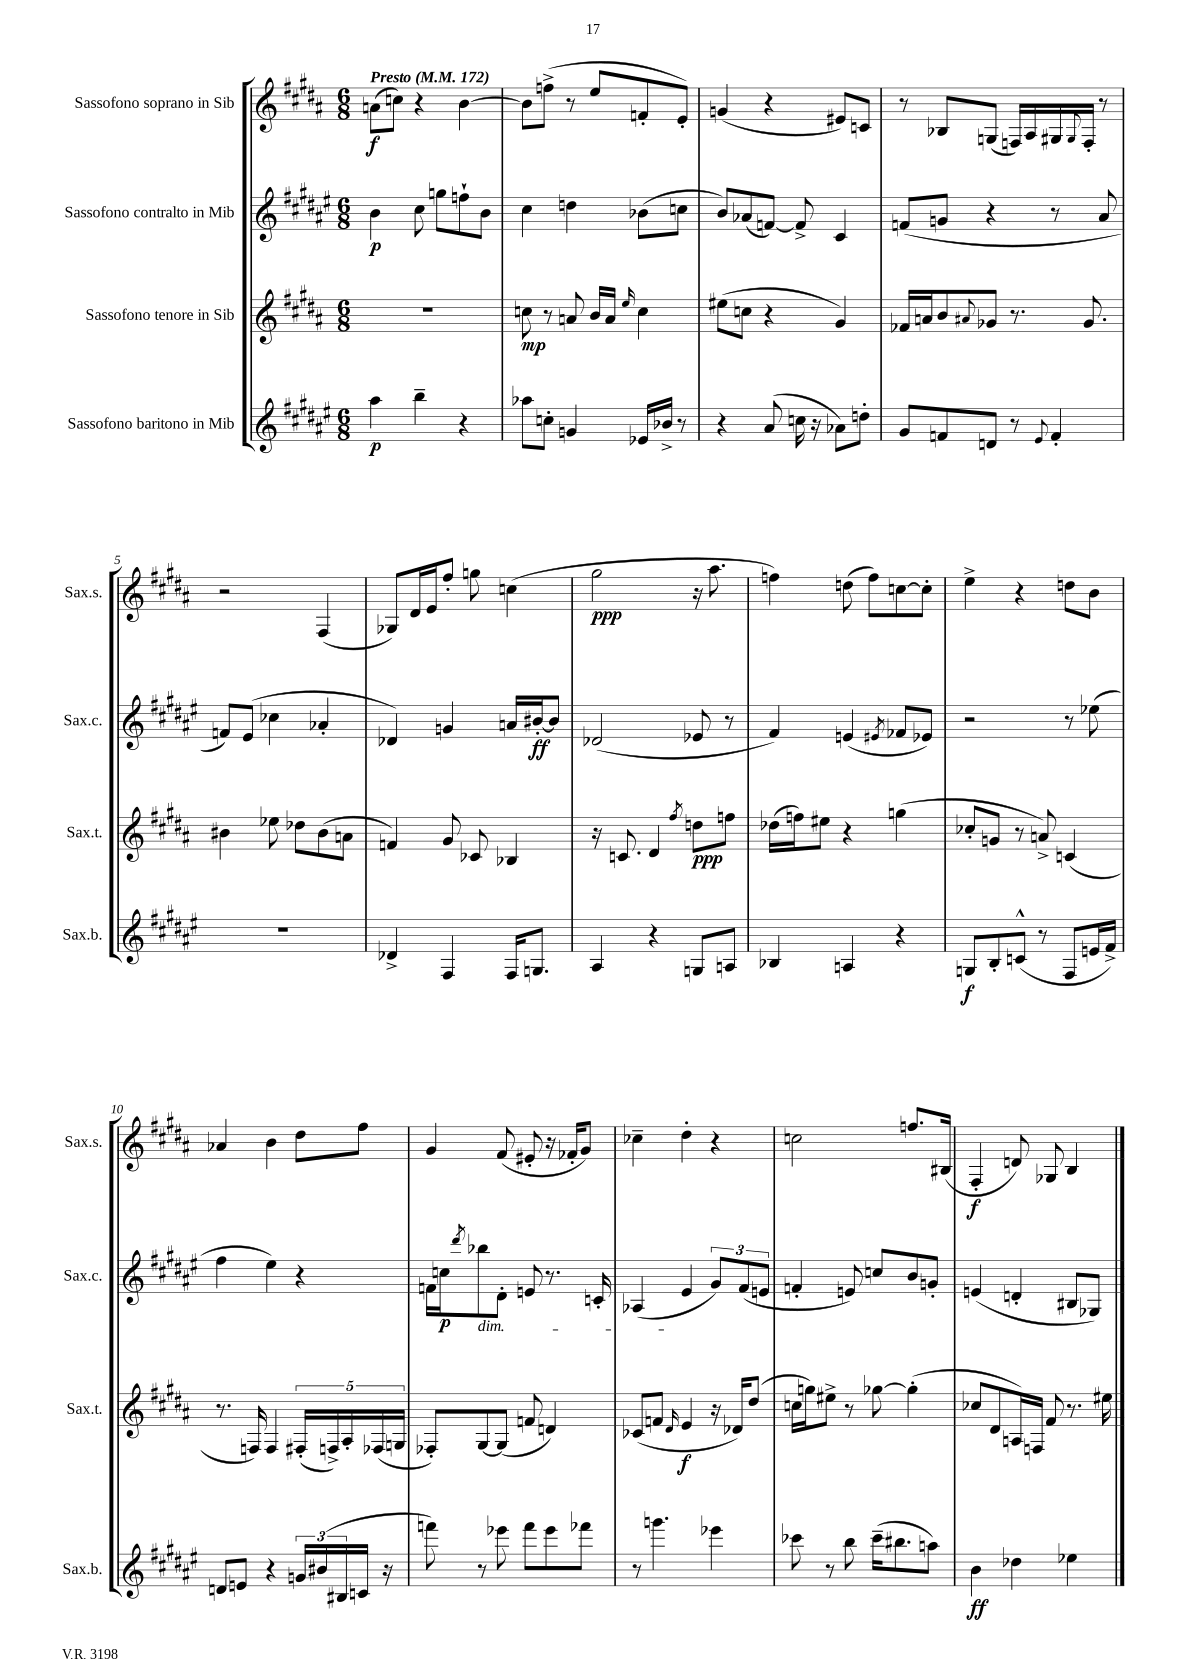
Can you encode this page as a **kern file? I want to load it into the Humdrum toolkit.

**kern	**dynam	**kern	**dynam	**kern	**dynam	**kern	**dynam
*part4	*part4	*part3	*part3	*part2	*part2	*part1	*part1
*staff4	*staff4	*staff3	*staff3	*staff2	*staff2	*staff1	*staff1
*I"Sassofono baritono in Mib	*	*I"Sassofono tenore in Sib	*	*I"Sassofono contralto in Mib	*	*I"Sassofono soprano in Sib	*
*I'Sax.b.	*	*I'Sax.t.	*	*I'Sax.c.	*	*I'Sax.s.	*
*clefG2	*	*clefG2	*	*clefG2	*	*clefG2	*
*k[f#c#g#d#a#e#]	*	*k[f#c#g#d#a#]	*	*k[f#c#g#d#a#e#]	*	*k[f#c#g#d#a#]	*
*M6/8	*	*M6/8	*	*M6/8	*	*M6/8	*
*MM172	*	*MM172	*	*MM172	*	*MM172	*
=1	=1	=1	=1	=1	=1	=1	=1
!	!	!	!	!	!	!LO:TX:a:B:t=Presto	!
4aa#\	p	2.r	.	4b\	p	(8an\L	f
.	.	.	.	.	.	8ccn\J)	.
4bb~\	.	.	.	8cc#\	.	4r	.
.	.	.	.	8ggn\L	.	.	.
4r	.	.	.	8ffn`\	.	[4b\	.
.	.	.	.	8b\J	.	.	.
=2	=2	=2	=2	=2	=2	=2	=2
8aa-X\L	.	8ccn\	mp	4cc#\	.	8b\L]	.
8ccn'\J	.	8r	.	.	.	(8ffn^\J	.
4gn/	.	8an/	.	4ddn\	.	8r	.
.	.	16b/LL	.	.	.	8ee/L	.
.	.	16a/JJ	.	.	.	.	.
.	.	16qqee/	.	.	.	.	.
16e-X/LL	.	4cc\	.	(8b-X\L	.	8fn'/	.
16b-X^/JJ	.	.	.	.	.	.	.
8r	.	.	.	8ccn\J	.	8e'/J)	.
=3	=3	=3	=3	=3	=3	=3	=3
4r	.	(8ee#X\L	.	8b/L)	.	(4gn/	.
.	.	8ccn\J	.	(8a-X/	.	.	.
(8a#/	.	4r	.	[8fn/J)	.	4r	.
16ccn\	.	.	.	8f^/]	.	.	.
16r	.	.	.	.	.	.	.
8a-X\L)	.	4g#/)	.	4c#/	.	8e#X/L)	.
8ddn'\J	.	.	.	.	.	8cn/J	.
=4	=4	=4	=4	=4	=4	=4	=4
8g#/L	.	16f-X/LL	.	(8fn/L	.	8r	.
.	.	16an/J	.	.	.	.	.
8fn/	.	8b/	.	8gn/J	.	8B-X/L	.
.	.	8qqa#X/	.	.	.	.	.
8dn/J	.	8g-X/J	.	4r	.	(8Gn/J	.
8r	.	8.r	.	.	.	16Fn/LL)	.
.	.	.	.	.	.	16A#/	.
8qqe#/	.	.	.	.	.	.	.
4f'/	.	.	.	8r	.	16G#X/	.
.	.	.	.	.	.	8qqG#/	.
.	.	8.g-/	.	.	.	16F'/JJ	.
.	.	.	.	8a#/	.	8r	.
!!LO:LB:g=z
=5	=5	=5	=5	=5	=5	=5	=5
2.r	.	4b#X\	.	8fn/L)	.	2r	.
.	.	.	.	(8e#/J	.	.	.
.	.	8ee-X\	.	4cc-X\	.	.	.
.	.	8dd-X\L	.	.	.	.	.
.	.	(8b#\	.	4a-X'/	.	(4F#/	.
.	.	8an\J	.	.	.	.	.
=6	=6	=6	=6	=6	=6	=6	=6
4d-X^/	.	4fn/)	.	4d-X/)	.	8G-X/L)	.
.	.	.	.	.	.	16d#/L	.
.	.	.	.	.	.	16e/J	.
4F#/	.	8g#/	.	4gn/	.	8ff#'/J	.
.	.	8c-X/	.	.	.	8ggn\	.
16F#/KL	.	4B-X/	.	16an/LL	.	(4ccn\	.
8.Gn/J	.	.	.	[16b#X'/J	ff	.	.
.	.	.	.	8b#/J]	.	.	.
=7	=7	=7	=7	=7	=7	=7	=7
4A#/	.	16r	.	(2d-X/	.	2gg#\	ppp
.	.	8.cn/	.	.	.	.	.
4r	.	4d#/	.	.	.	.	.
.	.	8qff#/	.	.	.	.	.
8Gn/L	.	8ddn\L	ppp	8e-X/	.	16r	.
.	.	.	.	.	.	8.aa#\	.
8An/J	.	8ffn\J	.	8r	.	.	.
=8	=8	=8	=8	=8	=8	=8	=8
4B-X/	.	(16dd-X\LL	.	4f#/)	.	4ffn\)	.
.	.	16ffn\J)	.	.	.	.	.
.	.	8ee#X\J	.	.	.	.	.
4An/	.	4r	.	(4en/	.	(8ddn\	.
.	.	.	.	.	.	8ff\L)	.
.	.	.	.	8qe#X/	.	.	.
4r	.	(4ggn\	.	8f-X/L	.	[8ccn\	.
.	.	.	.	8e-X/J)	.	8cc'\J]	.
=9	=9	=9	=9	=9	=9	=9	=9
8Gn/L	f	8cc-X'/L	.	2r	.	4ee^\	.
8B'/	.	8gn/J	.	.	.	.	.
(8cn^^/J	.	8r	.	.	.	4r	.
8r	.	8an^/)	.	.	.	.	.
8F#/L	.	(4cn/	.	8r	.	8ddn\L	.
16en/L	.	.	.	(8ee-X\	.	8b\J	.
16f#^/JJ)	.	.	.	.	.	.	.
!!LO:LB:g=z
=10	=10	=10	=10	=10	=10	=10	=10
8dn/L	.	8.r	.	4ff#\	.	4a-X/	.
8en/J	.	.	.	.	.	.	.
.	.	16Fn/)	.	.	.	.	.
4r	.	4F/	.	4ee#\)	.	4b\	.
24gn/LL	.	(20F#X'/LL	.	4r	.	8dd#\L	.
(24b#X/	.	.	.	.	.	.	.
.	.	20Fn^/)	.	.	.	.	.
24B#X/	.	.	.	.	.	.	.
.	.	20A#'/	.	.	.	.	.
16cn/JJ	.	.	.	.	.	8ff#\J	.
.	.	(20F-X/	.	.	.	.	.
16r	.	.	.	.	.	.	.
.	.	20Gn/JJ	.	.	.	.	.
=11	=11	=11	=11	=11	=11	=11	=11
8fffn\)	.	8F-X'/L)	.	16fn\LL	.	4g#/	.
.	.	.	.	16ccn\J	p	.	.
.	.	.	.	8qddd#/	.	.	.
!	!	!	!	!LO:TX:b:i:t=dim.	!	!	!
8r	.	[8G#/	.	8bb-X\	.	.	.
8eee-X\	.	(8G#/J]	.	8d#'\J	.	(8f#/	.
8fff\L	.	8fn/	.	8en/	.	8e#X'/	.
8eee-\	.	4dn/)	.	8.r	.	16r	.
.	.	.	.	.	.	16f-X'/KL	.
8fff-X\J	.	.	.	.	.	8g#/J)	.
.	.	.	.	16cn'/	.	.	.
=12	=12	=12	=12	=12	=12	=12	=12
8r	.	(8c-X/L	.	(4A-X/	.	4cc-X~\	.
4.gggn\	.	8fn/J	.	.	.	.	.
.	.	16qqd#/	.	.	.	.	.
.	.	4e/	f	4e#/	.	4dd#'\	.
4eee-X\	.	16r	.	12g#/L)	.	4r	.
.	.	16d-X/KL)	.	.	.	.	.
.	.	.	.	(12f#/	.	.	.
.	.	(8dd#/J	.	.	.	.	.
.	.	.	.	12en/J	.	.	.
=13	=13	=13	=13	=13	=13	=13	=13
8ccc-X\	.	16ccn\LL	.	4fn'/	.	2ccn\	.
.	.	16ggn\J)	.	.	.	.	.
8r	.	8ee#X^\J	.	.	.	.	.
8bb\	.	8r	.	8en/)	.	.	.
(16ccc-~\KL	.	[8gg-X\	.	8ccn/L	.	.	.
8.bb#X\	.	.	.	.	.	.	.
.	.	(4gg-'\]	.	8b/	.	8.ffn/L	.
8aan\J)	.	.	.	8gn'/J	.	.	.
.	.	.	.	.	.	(16B#X/Jk	.
=14	=14	=14	=14	=14	=14	=14	=14
4b\	ff	8cc-X/L	.	(4en/	.	4F#'/	f
.	.	8d#/	.	.	.	.	.
4dd-X\	.	16An/L)	.	4dn'/	.	8dn/)	.
.	.	16Fn/JJ	.	.	.	.	.
.	.	8f#/	.	.	.	8G-X/	.
4ee-X\	.	8.r	.	8B#X/L	.	4B/	.
.	.	.	.	8G-X/J)	.	.	.
.	.	16ee#X\	.	.	.	.	.
==	==	==	==	==	==	==	==
*-	*-	*-	*-	*-	*-	*-	*-
